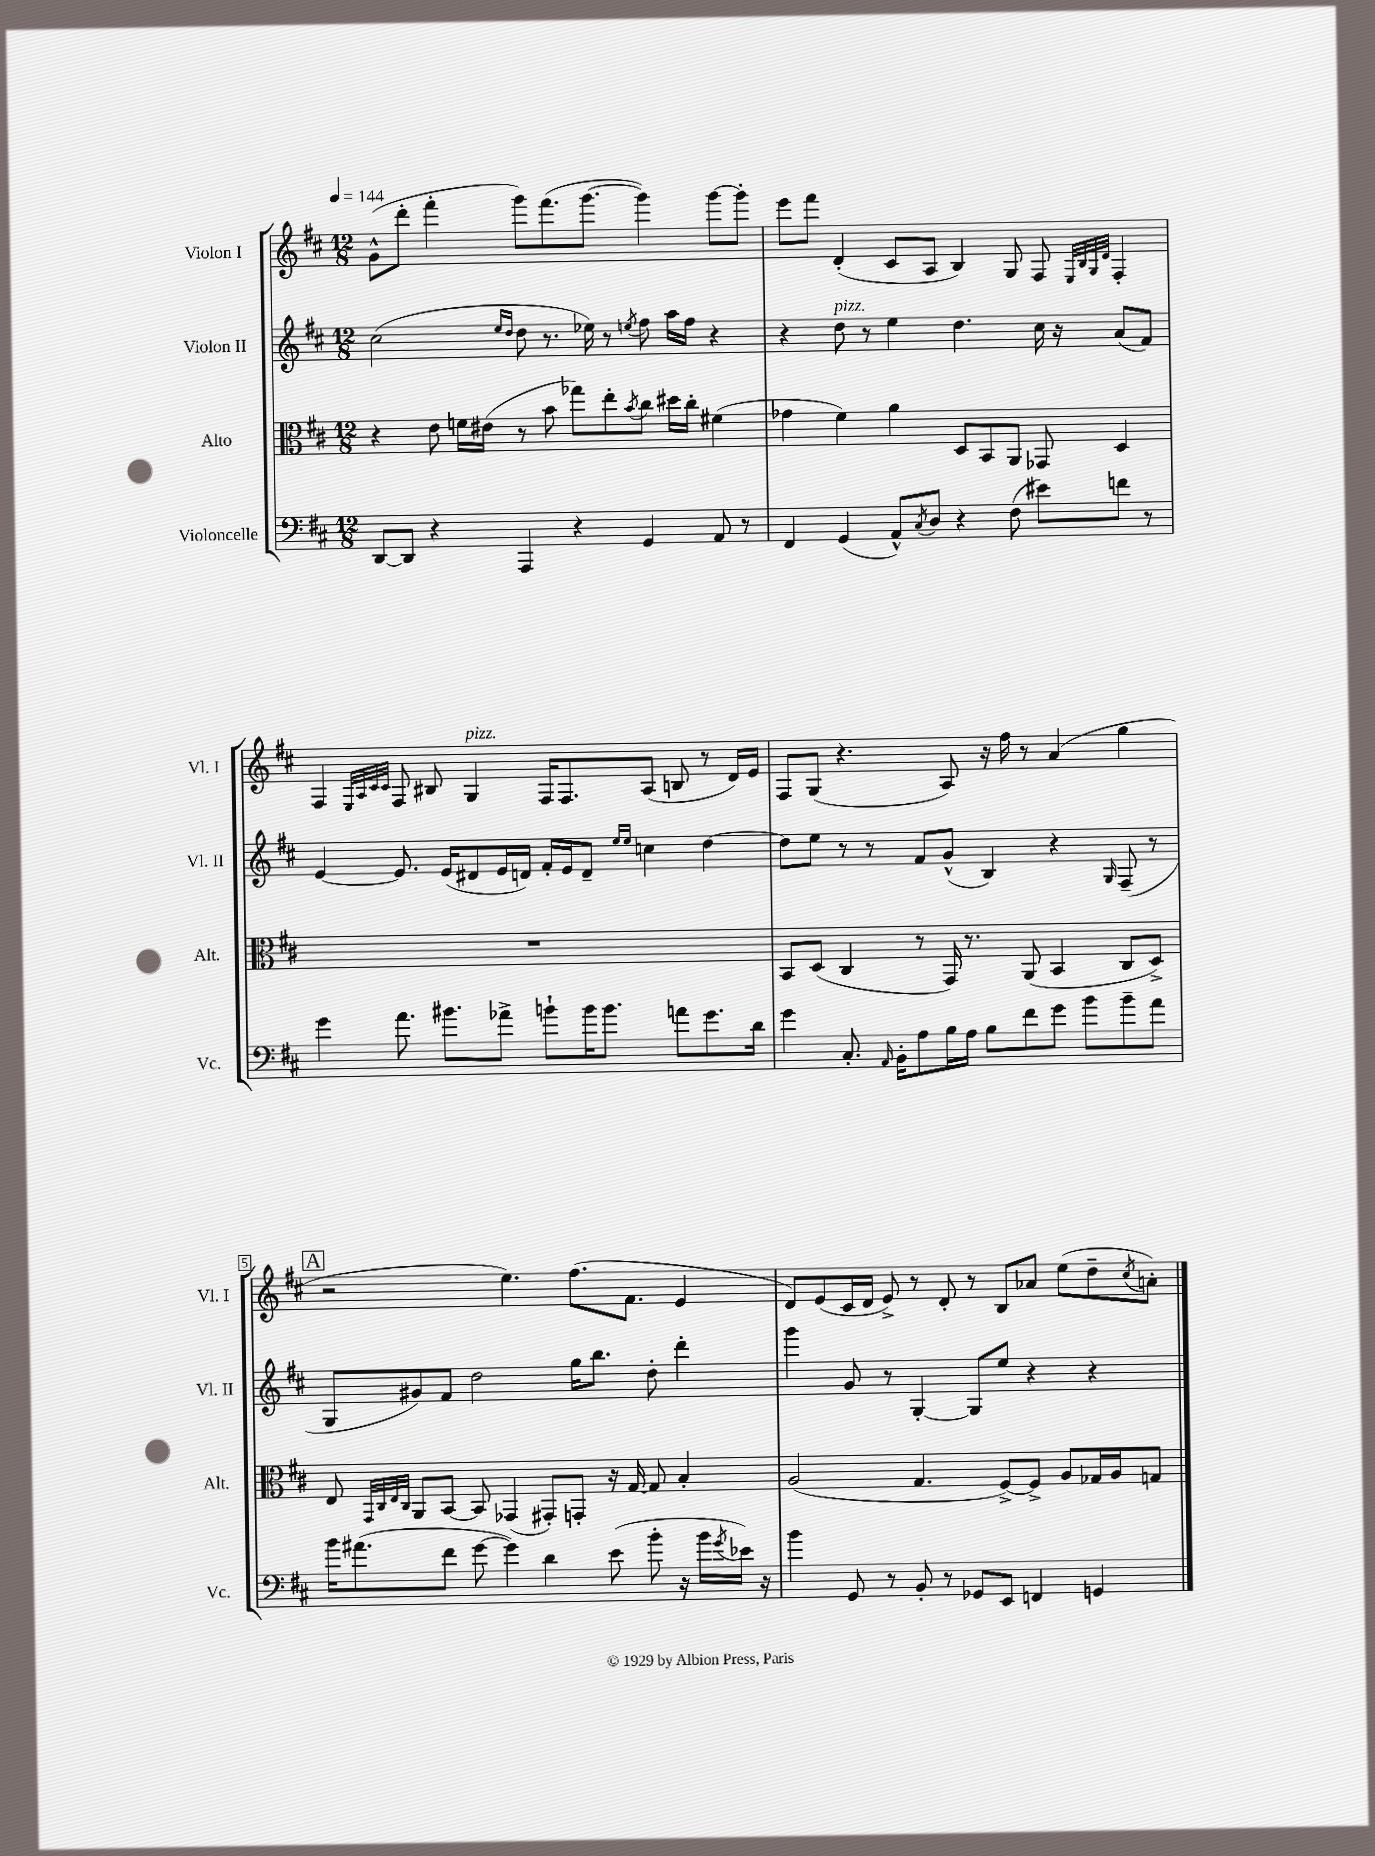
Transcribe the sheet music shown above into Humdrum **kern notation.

**kern	**kern	**kern	**kern
*staff4	*staff3	*staff2	*staff1
*clefF4	*clefC3	*clefG2	*clefG2
*k[f#c#]	*k[f#c#]	*k[f#c#]	*k[f#c#]
*M12/8	*M12/8	*M12/8	*M12/8
*MM144	*MM144	*MM144	*MM144
[8DD/L	4r	(2cc#\	(8g^^\L
8DD/]J	.	.	8ddd'\J
4r	8e\	.	4fff#'\
.	16f\LL	.	.
.	(16e#\JJ	.	.
.	.	16qqee/LL	.
.	.	16qqdd/JJ	.
4AAA/	8r	8dd\	8ggg\L)
.	8b\	8.r	(8.fff#\
4r	8gg-\L)	.	.
.	.	16ee-\)	[8.ggg\J
.	8ee'\	8r	.
.	8qb/	8qee/	.
4GG/	8cc#\J	8ff#\	4ggg\])
.	16dd#\LL	16aa\LL	.
.	16cc#'\JJ	16ff#\JJ	.
8AA/	(4f#\	4r	[8ggg\L
8r	.	.	8ggg'\]J
=	=	=	=
4FF#/	4g-\	4r	8eee\L
.	.	.	8fff#\J
(4GG/	4f#\)	8dd\	(4d'/
.	.	8r	.
8AA^^/L)	4a\	4ee\	8c#/L
8qC#/	.	.	.
8D/J	.	.	8A/J
4r	8D/L	4.dd\	4B/)
.	8BB/	.	.
(8F#\	8AA/J	.	8G/
8e#\L)	8GG-/	16cc#\	8F#/
.	.	16r	.
.	.	.	32qqE/LLL
.	.	.	32qqB/
.	.	.	32qqG/
.	.	.	32qqd/JJJ
8f\J	4D/	(8a/L	4F#'/
8r	.	8f#/J)	.
=	=	=	=
4g\	1.r	[4e/	4F#/
.	.	.	32qqE/LLL
.	.	.	32qqA/
.	.	.	32qqc#/
.	.	.	32qqc#/JJJ
8.a\	.	8.e/]	8F#/
.	.	.	8B#/
8.b#\L	.	(16e/LK	.
.	.	8d#/	4G/
8a-^\J	.	16e/L	.
.	.	16d/JJ)	.
8b`\L	.	16f#'/LL	16F#/LK
.	.	16e/J	8.F#/
16b\K	.	8d~/J	.
8.b\J	.	.	.
.	.	16qqee/LL	.
.	.	16qqee/JJ	.
.	.	4cc\	(8A/J
8a\L	.	.	8B/
8.g\	.	[4dd\	8r
.	.	.	16d/LL)
16d\Jk	.	.	16e/JJ
=	=	=	=
4g\	8BB/L	8dd\]L	8F#/L
.	(8D/J	8ee\J	(8G/J
8.C#'/	4C#/	8r	4.r
.	.	8r	.
16qqAA/	.	.	.
16BB'\LK	.	.	.
8A\	8r	8f#/L	.
16B\L	16GG/)	(8g^^/J	8A/)
16A\JJ	8.r	.	.
8B\L	.	4B/)	16r
.	.	.	16ff#\
8f#\	(8AA/	.	8r
8g\J	4BB/	4r	(4a/
8b\L	.	.	.
.	.	16qqG/	.
8b~\	8C#/L	(8F#~/	4gg\
8a\J	8D^/J)	8r	.
=	=	=	=
16b\LK	8E/	8G/L	2r
(8.a#\	.	.	.
.	32qqGG/LLL	.	.
.	32qqC#/	.	.
.	32qqE/	.	.
.	32qqC#/JJJ	.	.
.	8AA/L	8g#/)	.
8f#\J	[8BB/J	8f#/J	.
[8g\	8BB/]	2dd\	.
4g\])	(4GG-/	.	4.ee\)
4d\	8GG#'/L)	.	.
.	8GG'/J	16gg\LK	(8.ff#\L
.	.	8.bb\J	.
(8e\	16r	.	.
.	[16G/	.	8.f#\J
8b'\	8G/]	8dd'\	.
16r	4B'/	4ddd'\	4e/
16b\LL	.	.	.
8qg/	.	.	.
16e-\JJ)	.	.	.
16r	.	.	.
=	=	=	=
4b\	(2A/	4ggg\	8d/L)
.	.	.	(8e/
8GG/	.	8g/	16c#/L
.	.	.	16d/JJ
8r	.	8r	8e^/)
8BB'/	4.G/	[4G'/	8r
8r	.	.	8d'/
8GG-/L	.	8G/]L	8r
8EE/J	[8F#^/L)	8ee/J	8B/L
4FF/	8F#^/]J	4r	8a-/J
.	8A/L	.	(8ee\L
4GG/	16G-/L	4r	8dd~\
.	16A/J	.	.
.	.	.	8qcc#/
.	8G/J	.	8a'\J)
==	==	==	==
*-	*-	*-	*-
